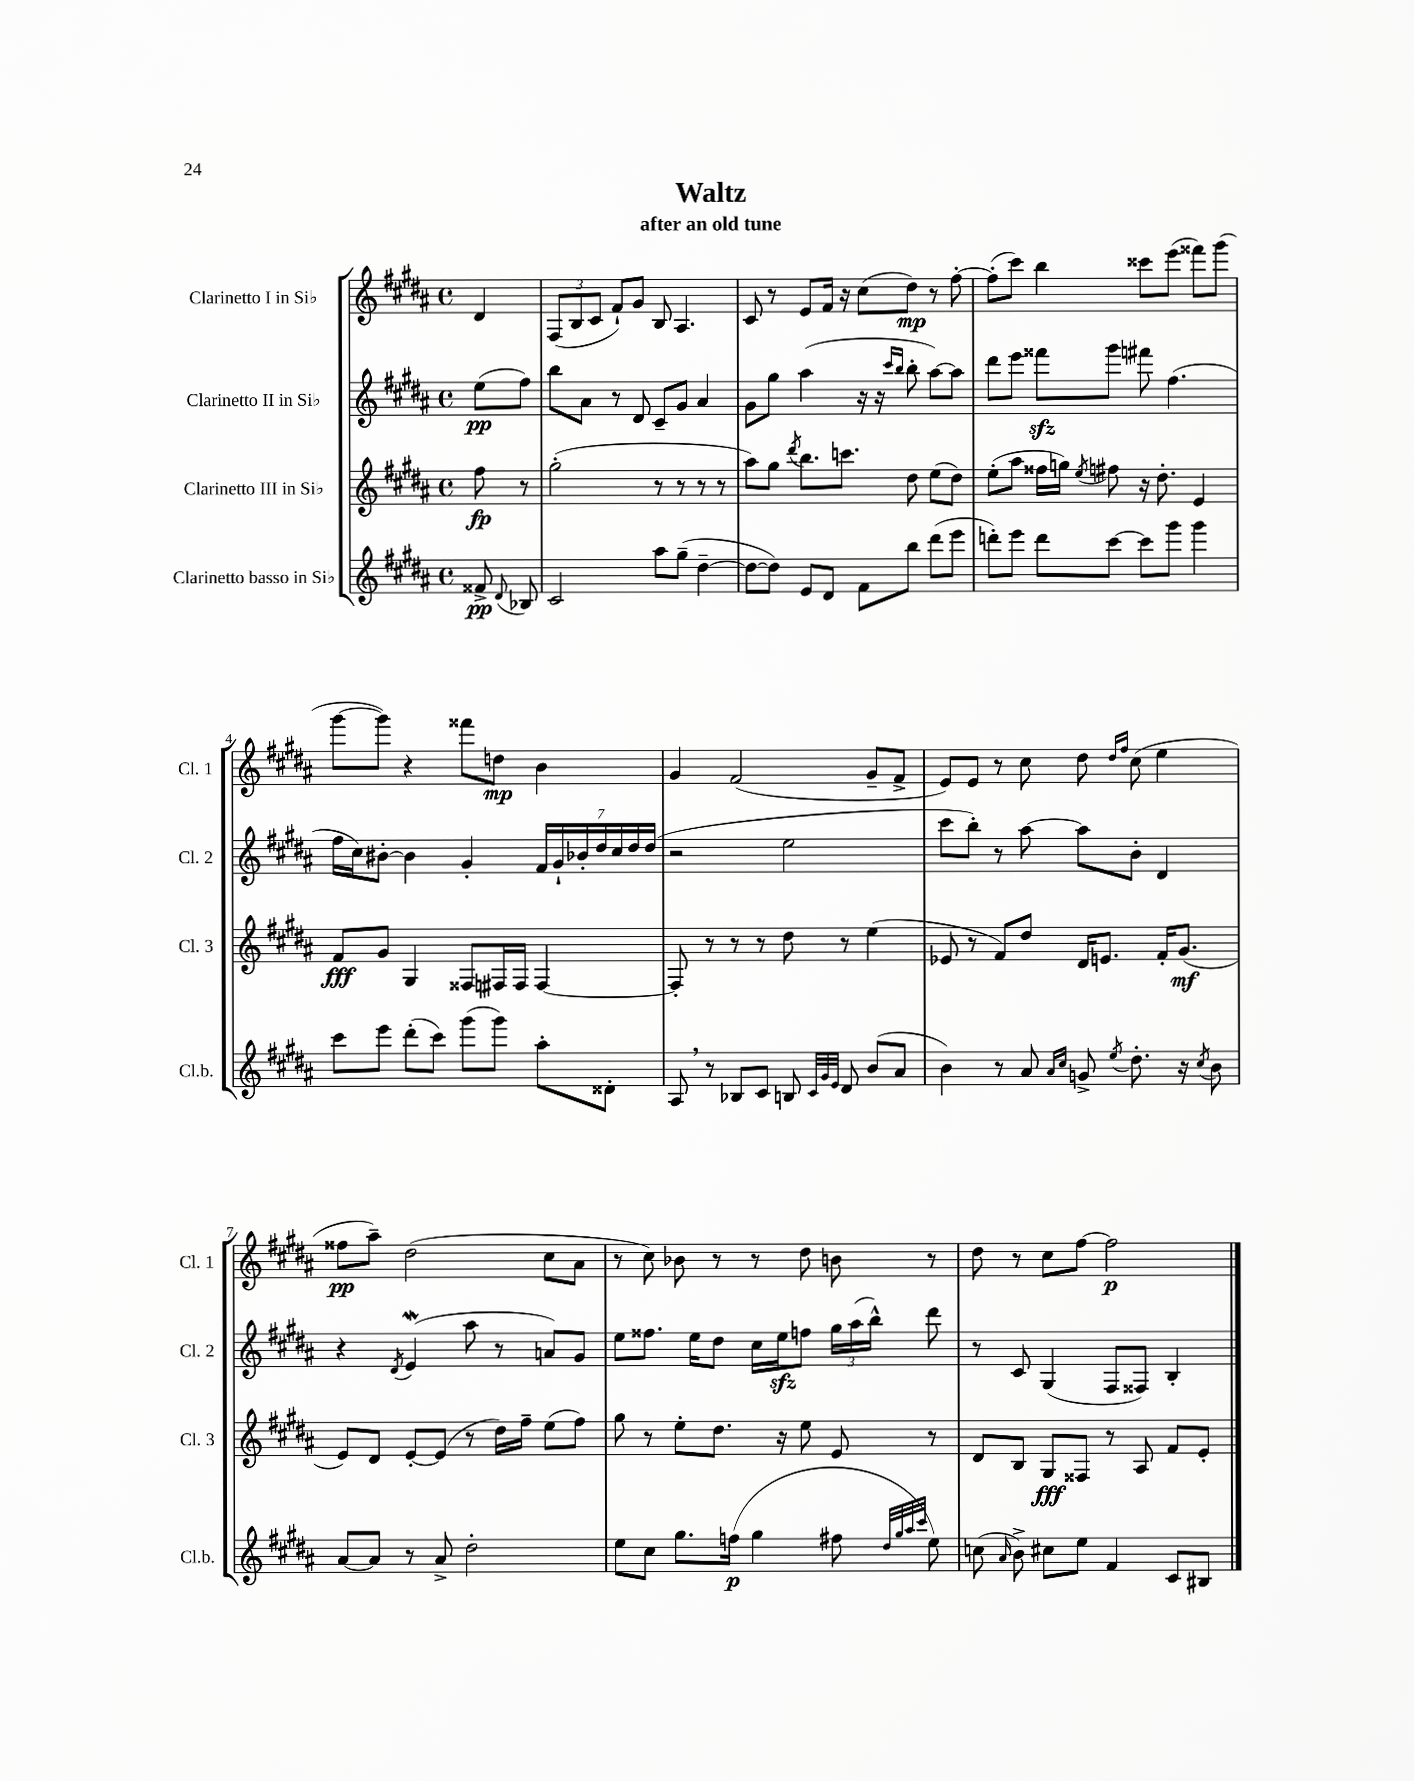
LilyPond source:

\header { title = "Waltz" subtitle = "after an old tune" }
<<
\new StaffGroup <<
\new Staff = "s0" \with { instrumentName = "Clarinetto I in Sib" shortInstrumentName = "Cl. 1" } {
    \clef treble \key b \major \defaultTimeSignature \time 4/4 \partial 4
    \autoBeamOff dis'4 |
    \tuplet 3/2 { fis8[( b8 cis'8] } fis'8[-!) gis'8] b8 ais4. |
    cis'8 r8 e'8[ fis'16] r16 cis''8[( dis''8]\mp) r8 fis''8~-. |
    fis''8[-.( cis'''8]) b''4 cisis'''8[ e'''8]( fisis'''8[) gis'''8]( |
    gis'''8[~ gis'''8]) r4 fisis'''8[ d''8]\mp b'4 |
    gis'4 fis'2( gis'8[-- fis'8]-> |
    e'8[) e'8] r8 cis''8 dis''8 \grace { dis''16[ fis''16] } cis''8( e''4 |
    fisis''8[\pp ais''8]--) dis''2( cis''8[ ais'8] |
    r8 cis''8) bes'8 r8 r8 dis''8 b'8 r8 |
    dis''8 r8 cis''8[ fis''8]~ fis''2\p \bar "|." |
}
\new Staff = "s1" \with { instrumentName = "Clarinetto II in Sib" shortInstrumentName = "Cl. 2" } {
    \clef treble \key b \major \defaultTimeSignature \time 4/4 \partial 4
    \autoBeamOff e''8[\pp( fis''8]) |
    b''8[ ais'8] r8 dis'8 cis'8[-- gis'8] ais'4 |
    gis'8[ gis''8] ais''4( r16 r16 \grace { cis'''16[ b''16] } b''8-. ais''8[~) ais''8] |
    dis'''8[ e'''8] fisis'''8[\sfz gis'''8] fis'''8 fis''4.( |
    fis''16[ cis''16) bis'8]~-. bis'4 gis'4-. \tuplet 7/4 { fis'16[ gis'16-! bes'16-. dis''16 cis''16 dis''16 dis''16]( } |
    r2 e''2 |
    cis'''8[ b''8]-.) r8 ais''8~ ais''8[ b'8]-. dis'4 |
    r4 \acciaccatura { dis'8 } e'4\mordent( ais''8 r8 a'8[) gis'8] |
    e''8[ fisis''8.] e''16[ dis''8] cis''16[ e''16\sfz f''8] \tuplet 3/2 { gis''16[ ais''16( b''16]-^) } dis'''8 |
    r8 cis'8 gis4( fis8[ fisis8]) b4-. \bar "|." |
}
\new Staff = "s2" \with { instrumentName = "Clarinetto III in Sib" shortInstrumentName = "Cl. 3" } {
    \clef treble \key b \major \defaultTimeSignature \time 4/4 \partial 4
    \autoBeamOff fis''8\fp r8 |
    gis''2-.( r8 r8 r8 r8 |
    ais''8[) gis''8] \acciaccatura { dis'''8 } b''8.[ c'''8.] dis''8 e''8[( dis''8]) |
    e''8[-.( ais''8] fisis''16[ g''16]) \acciaccatura { e''8 } fis''8 r16 dis''8.-. e'4 |
    fis'8[\fff gis'8] gis4 fisis8[ fis16 fis16] fis4~ |
    fis8-. r8 r8 r8 dis''8 r8 e''4( |
    ees'8 r8 fis'8[) dis''8] dis'16[ e'8.] fis'16[-. gis'8.]\mf( |
    e'8[) dis'8] e'8[~-. e'8]( r8 dis''16[) fis''16]-- e''8[( fis''8]) |
    gis''8 r8 e''8[-. dis''8.] r16 e''8 e'8 r8 |
    dis'8[ b8] gis8[\fff fisis8] r8 ais8 fis'8[ e'8]-. \bar "|." |
}
\new Staff = "s3" \with { instrumentName = "Clarinetto basso in Sib" shortInstrumentName = "Cl.b." } {
    \clef treble \key b \major \defaultTimeSignature \time 4/4 \partial 4
    \autoBeamOff fisis'8->\pp \appoggiatura { dis'8 } bes8 |
    cis'2 ais''8[ gis''8]--( dis''4~-- |
    dis''8[~ dis''8]) e'8[ dis'8] fis'8[ b''8] dis'''8[( e'''8] |
    d'''8[-.) e'''8] d'''8[ cis'''8]~ cis'''8[ gis'''8] gis'''4 |
    cis'''8[ e'''8] dis'''8[-.( cis'''8]) gis'''8[( gis'''8]) ais''8[-. disis'8]-. |
    ais8 \breathe r8 bes8[ cis'8] b8 \grace { cis'32[ gis'32 e'32] } dis'8 b'8[( ais'8] |
    b'4) r8 ais'8 \grace { ais'16[ cis''16] } g'8-> \acciaccatura { e''8 } dis''8.-. r16 \acciaccatura { cis''8 } b'8 |
    ais'8[~ ais'8] r8 ais'8-> dis''2-. |
    e''8[ cis''8] gis''8.[ f''16]\p( gis''4 fis''8 \grace { dis''32[ gis''32 ais''32 cis'''32] } e''8) |
    c''8( \grace { ais'16 } b'8->) cis''8[ e''8] fis'4 cis'8[ bis8] \bar "|." |
}
>>
>>
